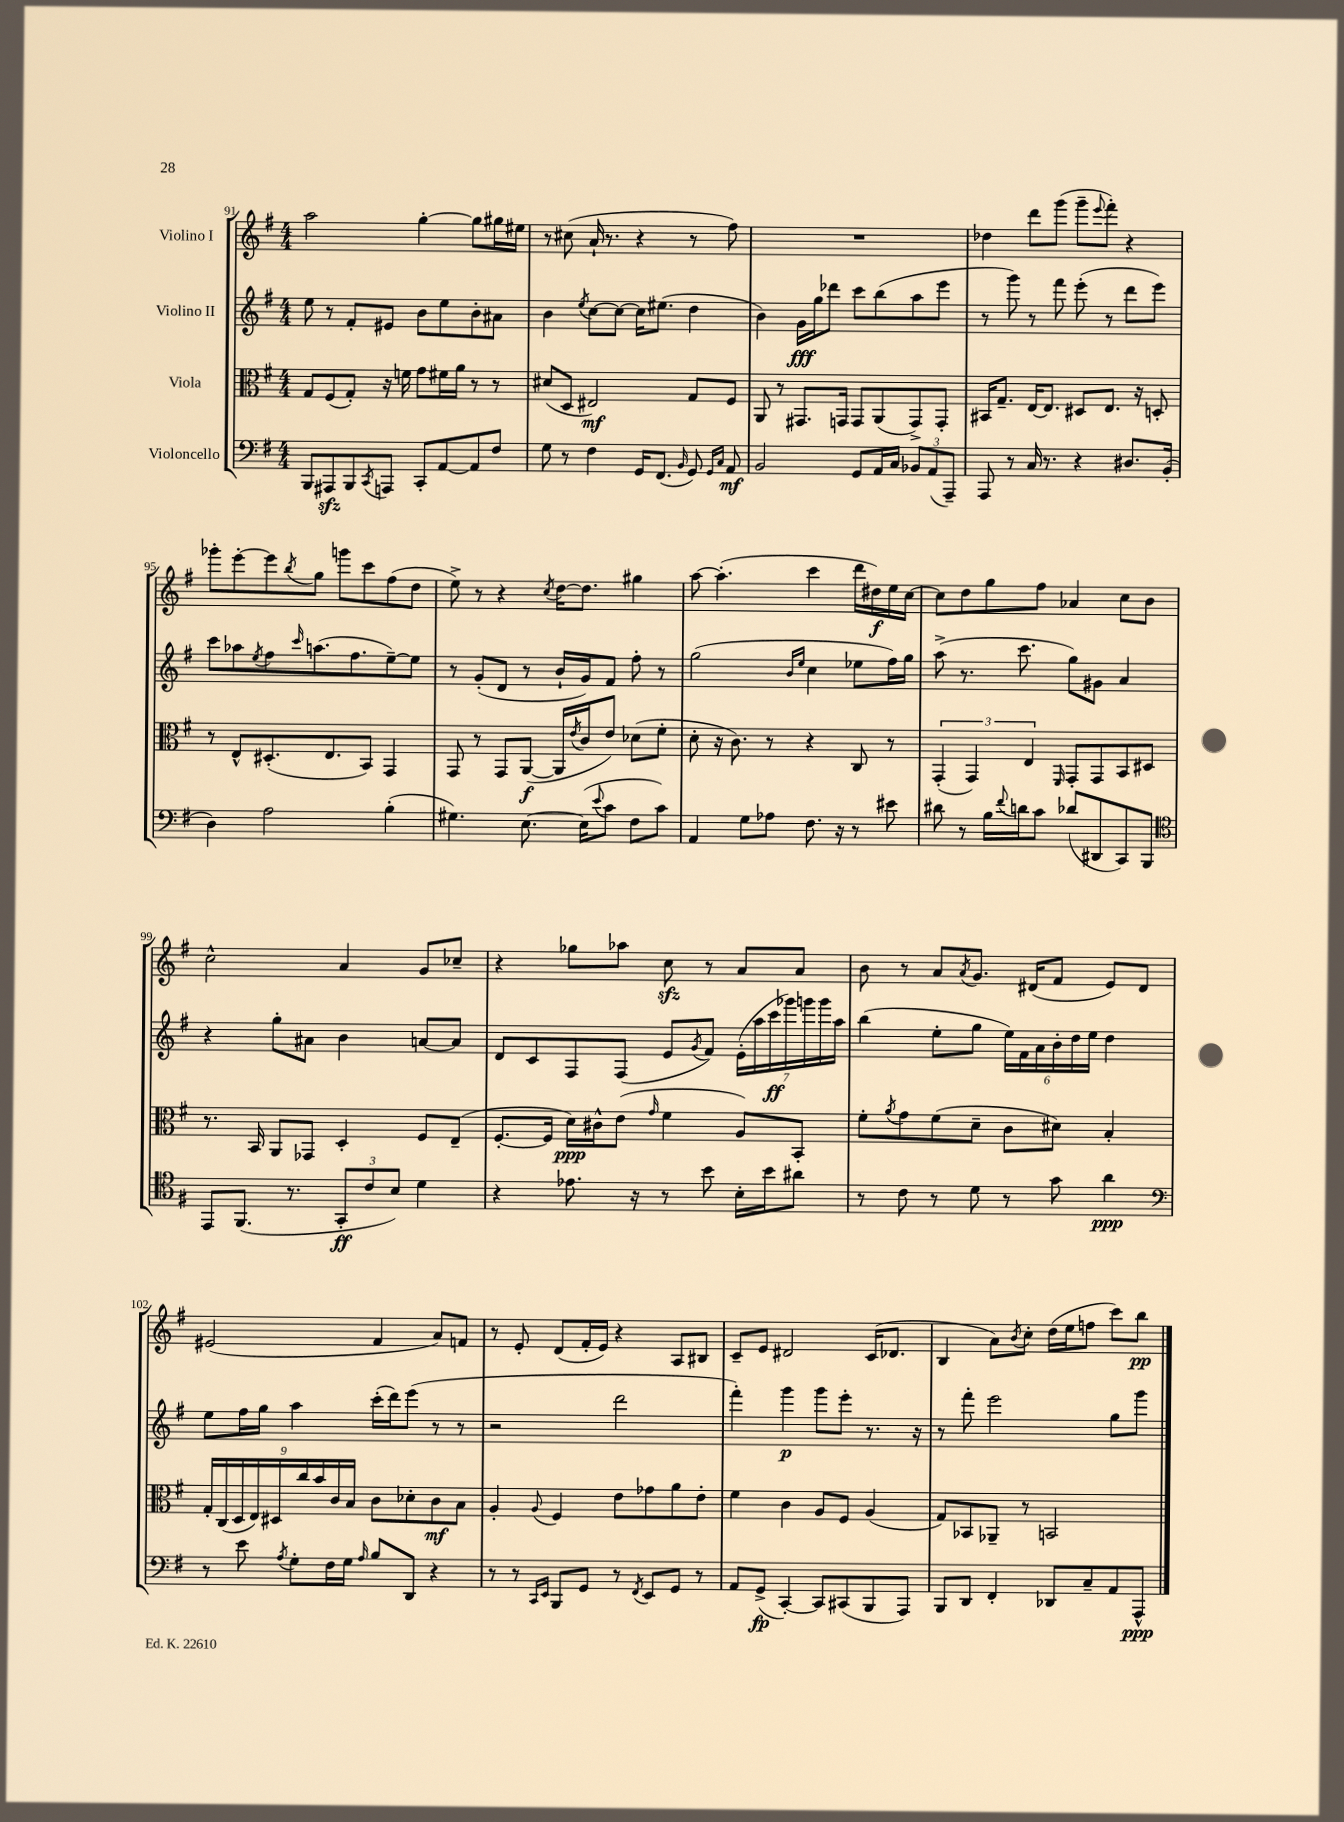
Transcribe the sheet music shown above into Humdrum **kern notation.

**kern	**dynam	**kern	**dynam	**kern	**dynam	**kern	**dynam
*part4	*part4	*part3	*part3	*part2	*part2	*part1	*part1
*staff4	*staff4	*staff3	*staff3	*staff2	*staff2	*staff1	*staff1
*I"Violoncello	*	*I"Viola	*	*I"Violino II	*	*I"Violino I	*
*clefF4	*	*clefC3	*	*clefG2	*	*clefG2	*
*k[f#]	*	*k[f#]	*	*k[f#]	*	*k[f#]	*
*M4/4	*	*M4/4	*	*M4/4	*	*M4/4	*
=91	=91	=91	=91	=91	=91	=91	=91
8BBB/L	.	8G/L	.	8ee\	.	2aa\	.
8AAA#Xzz/	.	(8F#/	.	8r	.	.	.
8BBB/	.	8G'/J)	.	8f#'/L	.	.	.
8qCC/	.	.	.	.	.	.	.
8AAAn/J	.	16r	.	8e#X/J	.	.	.
.	.	16fn\	.	.	.	.	.
8CC'/L	.	8g\L	.	8b\L	.	[4gg'\	.
[8AA/	.	16f#X\L	.	8ee\	.	.	.
.	.	16a\JJ	.	.	.	.	.
8AA/]	.	8r	.	8b'\	.	8gg\L]	.
8F#/J	.	8r	.	8a#X\J	.	16gg#X\L	.
.	.	.	.	.	.	16ee#X\JJ	.
=92	=92	=92	=92	=92	=92	=92	=92
8G\	.	(8d#X/L	.	4b\	.	8r	.
8r	.	8D/J	.	.	.	(8cc#X\	.
.	.	.	.	8qee/	.	.	.
4F#\	.	2E#X/)	mf	[8cc\L	.	16a`/	.
.	.	.	.	.	.	8.r	.
.	.	.	.	8cc\J_	.	.	.
16GG/KL	.	.	.	16cc\KL]	.	4r	.
(8.FF#/J	.	.	.	(8.ee#X\J	.	.	.
16qqBB/	.	.	.	.	.	.	.
8GG/)	.	8G/L	.	4dd\	.	8r	.
16qqGG/LL	.	.	.	.	.	.	.
16qqC/JJ	.	.	.	.	.	.	.
8AA/	mf	8F#/J	.	.	.	8ff#\)	.
=93	=93	=93	=93	=93	=93	=93	=93
2BB/	.	8AA/	.	4b\)	.	1r	.
.	.	8r	.	.	.	.	.
.	.	8.GG#X/L	.	16g\LL	fff	.	.
.	.	.	.	16gg\J	.	.	.
.	.	.	.	8ddd-X\J	.	.	.
.	.	16GGn/Jk	.	.	.	.	.
8GG/L	.	8GG/L	.	8ccc\L	.	.	.
16AA/L	.	(8AA/	.	(8bb\	.	.	.
16C/JJ	.	.	.	.	.	.	.
12BB-X/L	.	8GG^/)	.	8aa\	.	.	.
(12AA/	.	.	.	.	.	.	.
.	.	8GG'/J	.	8eee\J	.	.	.
12AAA~/J)	.	.	.	.	.	.	.
=94	=94	=94	=94	=94	=94	=94	=94
8AAA/	.	16BB#X/KL	.	8r	.	4dd-X\	.
.	.	8.G~/J	.	.	.	.	.
8r	.	.	.	8ggg\)	.	.	.
16C/	.	[16E/KL	.	8r	.	8ddd\L	.
8.r	.	8.E/J]	.	.	.	.	.
.	.	.	.	8fff#\	.	(8ggg\J	.
4r	.	8D#X/L	.	(8eee'\	.	8ggg~\L	.
.	.	.	.	.	.	8qqeee/	.
.	.	8.E/J	.	8r	.	8fff#'\J)	.
8.D#X/L	.	.	.	8ddd\L	.	4r	.
.	.	16r	.	.	.	.	.
.	.	8Dn'/	.	8eee\J)	.	.	.
(16BB'/Jk	.	.	.	.	.	.	.
!!LO:LB:g=z
=95	=95	=95	=95	=95	=95	=95	=95
4D\)	.	8r	.	8ccc\L	.	8ggg-X'\L	.
.	.	8E^^/L	.	8aa-X\	.	[8eee'\	.
.	.	.	.	8qee/	.	.	.
2A\	.	(8.D#X'/	.	8ff#\	.	8eee\]	.
.	.	.	.	16qqccc/	.	8qbb/	.
.	.	.	.	(8.aan\	.	8gg\J	.
.	.	8.E/	.	.	.	.	.
.	.	.	.	.	.	8gggn\L	.
.	.	.	.	8.ff#\	.	.	.
.	.	8BB/J)	.	.	.	8ccc\	.
(4B'\	.	4GG/	.	[8ee~\)	.	(8ff#\	.
.	.	.	.	8ee\J]	.	8dd\J	.
=96	=96	=96	=96	=96	=96	=96	=96
4.G#X\)	.	8GG/	.	8r	.	8ee^\)	.
.	.	8r	.	(8g'/L	.	8r	.
.	.	8GG/L	.	8d/J	.	4r	.
[8.E\	.	([8AA/J	f	8r	.	.	.
.	.	.	.	.	.	8qcc/	.
.	.	16AA/LL]	.	16b`/LL	.	[16dd\KL	.
.	.	8qe/	.	.	.	.	.
(16E\KL]	.	16c/J	.	16g/J)	.	8.dd\J]	.
8qqe/	.	.	.	.	.	.	.
8c\J	.	8e/J)	.	8f#/J	.	.	.
8F#\L	.	(8d-X\L	.	8ff#'\	.	4gg#X\	.
8c\J)	.	8f#'\J	.	8r	.	.	.
=97	=97	=97	=97	=97	=97	=97	=97
4AA/	.	8d'\	.	(2gg\	.	[8aa\	.
.	.	16r	.	.	.	(4.aa'\]	.
.	.	8.c\)	.	.	.	.	.
8G\L	.	.	.	.	.	.	.
8A-X\J	.	8r	.	.	.	.	.
.	.	.	.	16qqb/LL	.	.	.
.	.	.	.	16qqee/JJ	.	.	.
8.F#\	.	4r	.	4cc\	.	4ccc\	.
16r	.	.	.	.	.	.	.
8r	.	8C/	.	8ee-X\L	.	16ddd\LL	.
.	.	.	.	.	.	16dd#X\)	f
8e#X\	.	8r	.	16ff#\L)	.	16ee\	.
.	.	.	.	16gg\JJ	.	[16cc\JJ	.
=98	=98	=98	=98	=98	=98	=98	=98
8d#X\	.	(6GG'/	.	(8aa^\	.	8cc\L]	.
8r	.	.	.	8.r	.	8dd\	.
.	.	6GG/)	.	.	.	.	.
16B\LL	.	.	.	.	.	8gg\	.
8qqf#/	.	.	.	.	.	.	.
16dn\J	.	.	.	8.ccc\	.	.	.
.	.	6E/	.	.	.	.	.
8c\J	.	.	.	.	.	8ff#\J	.
.	.	16qqFF#/	.	.	.	.	.
(8d-X/L	.	8GG'/L	.	8gg\L)	.	4a-X/	.
8DD#X/	.	8GG/	.	8g#X\J	.	.	.
8CC/)	.	8BB/	.	4a/	.	8cc\L	.
8BBB/J	.	8D#X/J	.	.	.	8b\J	.
!!LO:LB:g=z
=99	=99	=99	=99	=99	=99	=99	=99
*clefC4	*	*	*	*	*	*	*
8EE/L	.	8.r	.	4r	.	2cc^^\	.
(8.FF#/J	.	.	.	.	.	.	.
.	.	16BB/	.	.	.	.	.
.	.	8AA/L	.	8gg'\L	.	.	.
8.r	.	.	.	.	.	.	.
.	.	8GG-X/J	.	8a#X\J	.	.	.
12GG'/L	ff	4D'/	.	4b\	.	4a/	.
12c/	.	.	.	.	.	.	.
12B/J)	.	.	.	.	.	.	.
4d\	.	8F#/L	.	[8an/L	.	8g/L	.
.	.	(8E~/J	.	8a/J]	.	8cc-X~/J	.
=100	=100	=100	=100	=100	=100	=100	=100
4r	.	[8.F#'/L	.	8d/L	.	4r	.
.	.	.	.	8c/	.	.	.
.	.	16F#/Jk]	.	.	.	.	.
8.e-X\	.	16d\LL)	ppp	8F#/	.	8gg-X\L	.
.	.	16c#X^^\J	.	.	.	.	.
.	.	(8e\J	.	(8F#/J	.	8aa-X\J	.
16r	.	.	.	.	.	.	.
.	.	16qqg/	.	.	.	.	.
8r	.	4f#\	.	8e/L	.	8cczz\	.
.	.	.	.	8qg/	.	.	.
8b\	.	.	.	8f#/J)	.	8r	.
16B'\LL	.	8A/L)	.	(28e'\LL	.	8a/L	.
.	.	.	.	28aa\	.	.	.
16b\J	.	.	.	.	.	.	.
.	.	.	.	28ccc\	ff	.	.
.	.	.	.	28ggg-X\)	.	.	.
8a#X\J	.	8BB'/J	.	.	.	8a/J	.
.	.	.	.	28gggn\	.	.	.
.	.	.	.	28ggg\	.	.	.
.	.	.	.	28aa\JJ	.	.	.
=101	=101	=101	=101	=101	=101	=101	=101
8r	.	8f#'\L	.	(4bb\	.	8b\	.
.	.	8qa/	.	.	.	.	.
8c\	.	8g\	.	.	.	8r	.
8r	.	(8f#\	.	8ee'\L	.	8a/L	.
.	.	.	.	.	.	8qa/	.
8d\	.	8d~\J	.	8gg\J	.	8.g/J	.
8r	.	8c\L	.	24ee\LL)	.	.	.
.	.	.	.	24f#\	.	.	.
.	.	.	.	.	.	(16d#X/KL	.
.	.	.	.	24a\	.	.	.
8g\	.	8d#X\J)	.	24b'\	.	8f#/J	.
.	.	.	.	24dd\	.	.	.
.	.	.	.	24ee\JJ	.	.	.
4a\	ppp	4B'/	.	4dd\	.	8e/L)	.
.	.	.	.	.	.	8d#/J	.
!!LO:LB:g=z
=102	=102	=102	=102	=102	=102	=102	=102
*clefF4	*	*	*	*	*	*	*
8r	.	18G'/LL	.	8ee\L	.	(2e#X/	.
.	.	(18C/	.	.	.	.	.
.	.	18D/	.	.	.	.	.
8e\	.	.	.	16ff#\L	.	.	.
.	.	18E/)	.	.	.	.	.
.	.	.	.	16gg\JJ	.	.	.
.	.	18D#X/	.	.	.	.	.
8qA/	.	.	.	.	.	.	.
8G'\L	.	.	.	4aa\	.	.	.
.	.	18cc/	.	.	.	.	.
.	.	18b/	.	.	.	.	.
16F#\L	.	.	.	.	.	.	.
.	.	18c/	.	.	.	.	.
16G\JJ	.	.	.	.	.	.	.
.	.	18B/JJ	.	.	.	.	.
16qqA/	.	.	.	.	.	.	.
8B/L	.	8c\L	.	(16ccc'\LL	.	4f#/	.
.	.	.	.	16ddd\J)	.	.	.
8DD/J	.	8d-X'\	.	(8eee\J	.	.	.
4r	.	8c\	mf	8r	.	8a/L)	.
.	.	8B\J	.	8r	.	8fn/J	.
=103	=103	=103	=103	=103	=103	=103	=103
8r	.	4A'/	.	2r	.	8r	.
8r	.	.	.	.	.	8e'/	.
16qqCC/LL	.	.	.	.	.	.	.
16qqEE/JJ	.	8qqA/	.	.	.	.	.
8BBB/L	.	4F#/	.	.	.	(8d/L	.
8GG/J	.	.	.	.	.	16f#'/L	.
.	.	.	.	.	.	16e/JJ)	.
8r	.	8e\L	.	2ddd\	.	4r	.
8qFF#/	.	.	.	.	.	.	.
8EE/L	.	8g-X\	.	.	.	.	.
8GG/J	.	8a\	.	.	.	8A/L	.
8r	.	8e'\J	.	.	.	8B#X/J	.
=104	=104	=104	=104	=104	=104	=104	=104
8AA/L	.	4f#\	.	4fff#'\)	.	8c~/L	.
(8GG^/J	fp	.	.	.	.	8e/J	.
[4CC'/)	.	4c\	.	4ggg\	p	2d#X/	.
8CC/L]	.	8A/L	.	8ggg\L	.	.	.
(8CC#X/	.	8F#/J	.	8eee'\J	.	.	.
8BBB/	.	(4A/	.	8.r	.	(16c/KL	.
.	.	.	.	.	.	8.d-X/J	.
8AAA/J)	.	.	.	.	.	.	.
.	.	.	.	16r	.	.	.
=105	=105	=105	=105	=105	=105	=105	=105
8BBB/L	.	8G/L)	.	8r	.	4B/	.
8DD/J	.	8BB-X/	.	8fff#'\	.	.	.
4FF#'/	.	8AA-X~/J	.	2eee\	.	8a\L)	.
.	.	.	.	.	.	8qb/	.
.	.	8r	.	.	.	8cc'\J	.
8DD-X/L	.	2BBn/	.	.	.	(16dd\LL	.
.	.	.	.	.	.	16ee\J	.
8C~/	.	.	.	.	.	8ffn\J	.
8AA/	.	.	.	8gg\L	.	8ccc\L)	.
8AAA^^/J	ppp	.	.	8ggg\J	.	8bb\J	pp
==	==	==	==	==	==	==	==
*-	*-	*-	*-	*-	*-	*-	*-
